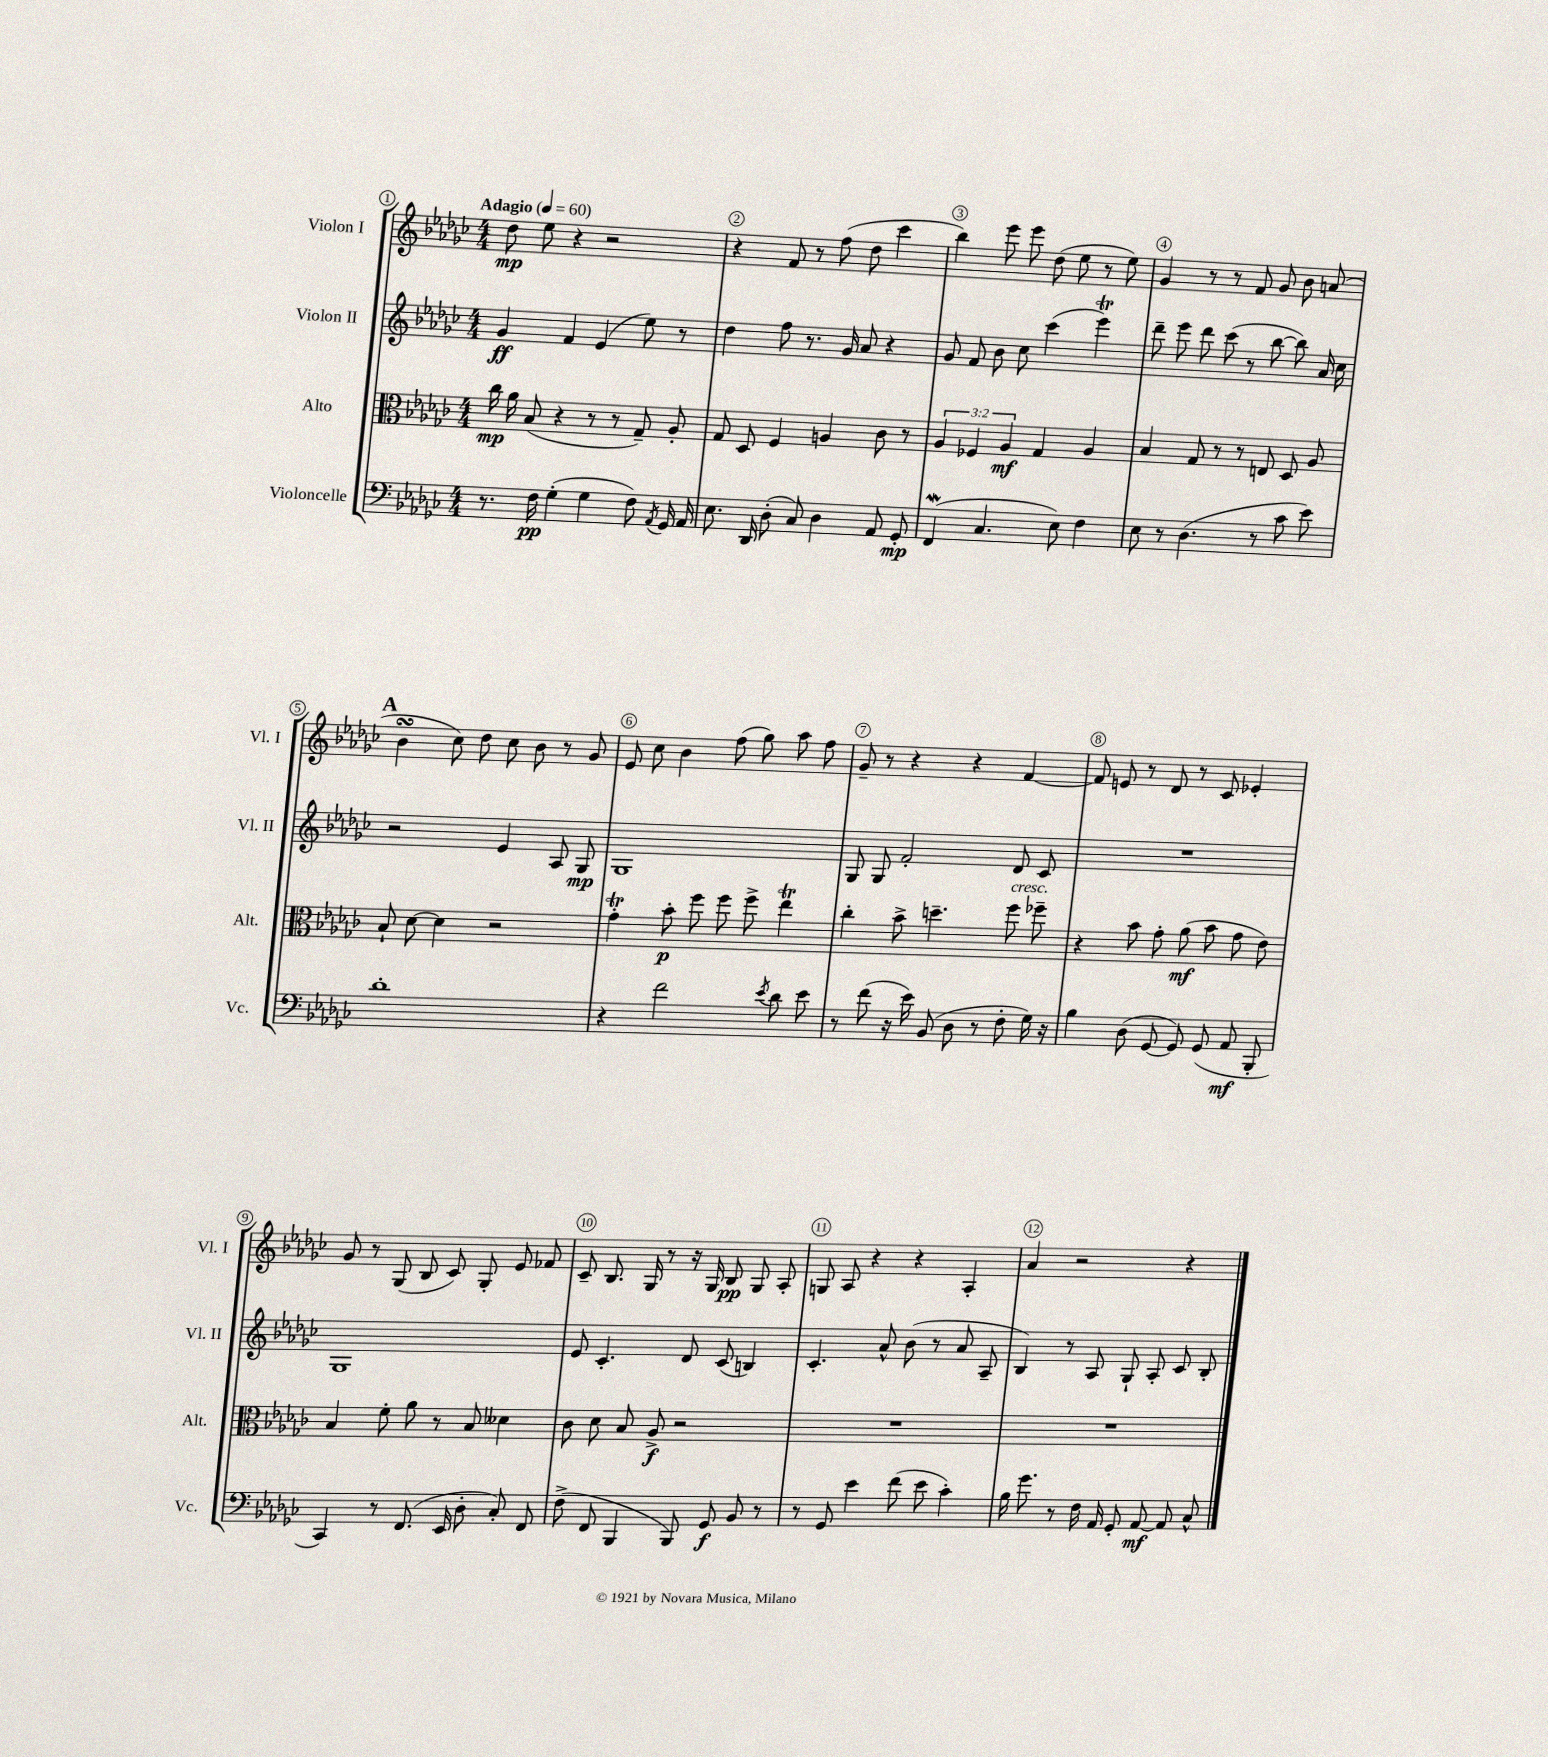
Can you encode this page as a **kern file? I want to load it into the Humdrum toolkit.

**kern	**kern	**kern	**kern
*staff4	*staff3	*staff2	*staff1
*clefF4	*clefC3	*clefG2	*clefG2
*k[b-e-a-d-g-c-]	*k[b-e-a-d-g-c-]	*k[b-e-a-d-g-c-]	*k[b-e-a-d-g-c-]
*M4/4	*M4/4	*M4/4	*M4/4
*MM60	*MM60	*MM60	*MM60
8.r	16cc-\	4g-/	8dd-\
.	16a-\	.	.
.	(8B-/	.	8ee-\
16F\	.	.	.
(4G-'\	4r	4f/	4r
4G-\	8r	(4e-/	2r
.	8r	.	.
8F\)	8G-~/)	8ee-\)	.
8qAA-/	.	.	.
16GG-/	8A-'/	8r	.
16AA-/	.	.	.
=	=	=	=
8.E-\	8G-/	4dd-\	4r
.	8D-/	.	.
16DD-/	.	.	.
(8D-'\	4F/	8ff\	8f/
8C-/)	.	8.r	8r
4D-\	4A/	.	(8ff\
.	.	16g-/	.
.	.	8a-/	8dd-\
8AA-/	8c-\	4r	4ccc-\
8GG-'/	8r	.	.
=	=	=	=
(4FF/	6A-/	8g-/	4bb-\)
.	.	8f/	.
.	6F-/	.	.
4.C-/	.	8b-\	8eee-\
.	6A-/	.	.
.	.	8cc-\	8eee-\
.	4G-/	(4ccc-\	(8dd-\
8E-\)	.	.	8ee-\
4F\	4A-/	4eee-\)	8r
.	.	.	8ee-\)
=	=	=	=
8E-\	4B-/	8ddd-~\	4g-/
8r	.	8eee-\	.
(4.D-\	8G-/	8ddd-\	8r
.	8r	(8ccc-\	8r
.	8r	8r	8f/
8r	8E/	[8bb-\	8g-/
8c-\	8D-/	8bb-\])	8b-\
8e-\)	8A-/	16a-/	(8a/
.	.	16cc-\	.
=	=	=	=
1d-'	8B-`/	2r	4b-\
.	[8d-\	.	.
.	4d-\]	.	8cc-\)
.	.	.	8dd-\
.	2r	4e-/	8cc-\
.	.	.	8b-\
.	.	8A-/	8r
.	.	8G-/	8g-/
=	=	=	=
4r	4g-'\	1G-	8e-/
.	.	.	8cc-\
2f\	8b-'\	.	4b-\
.	8ff\	.	.
.	8ff\	.	(8ff\
.	8ff^\	.	8gg-\)
8qe-/	.	.	.
8d-\	4ee-\	.	8aa-\
8e-\	.	.	8ff\
=	=	=	=
8r	4cc-'\	8G-/	8g-~/
(8f\	.	8G-/	8r
16r	8b-^\	2f'/	4r
16e-\)	.	.	.
(8BB-/	4.dd~\	.	.
8D-\	.	.	4r
8r	.	.	.
8F'\	8ff\	8d-/	[4f/
16G-\)	8ff-~\	8c-/	.
16r	.	.	.
=	=	=	=
4B-\	4r	1r	8f/]
.	.	.	8e/
(8D-\	8b-\	.	8r
[8GG-/	8g-'\	.	8d-/
8GG-/])	(8a-\	.	8r
(8GG-/	8b-\	.	8c-/
8AA-/	8g-\	.	4e-'/
8BBB-'/	8e-\)	.	.
=	=	=	=
4CC-/)	4B-/	1G-	8g-/
.	.	.	8r
8r	8f'\	.	(8G-/
(8.FF/	8a-\	.	8B-/
.	8r	.	8c-/)
16EE-/	.	.	.
8D-'\	8B-/	.	8G-'/
8C-'/)	4d--\	.	8e-/
8FF/	.	.	8f-/
=	=	=	=
(8F^\	8c-\	8e-/	8c-~/
8FF/	8d-\	4.c-'/	8.B-/
4BBB-/	8B-/	.	.
.	.	.	16G-/
.	8A-^/	.	8r
8BBB-/)	2r	8d-/	16r
.	.	.	16G-/
8GG-/	.	(8c-/	8B-/
8BB-/	.	4B/)	8G-/
8r	.	.	8A-'/
=	=	=	=
8r	1r	4.c-'/	8G/
8GG-/	.	.	8A-/
4e-\	.	.	4r
.	.	8a-^^/	.
(8f\	.	(8b-\	4r
8e-\	.	8r	.
4c-'\)	.	8a-/	4A-'/
.	.	8A-~/	.
=	=	=	=
16B-\	1r	4B-/)	4a-/
8.g-\	.	.	.
8r	.	8r	2r
16F\	.	8A-/	.
16AA-/	.	.	.
8GG-'/	.	8G-`/	.
[8AA-/	.	8A-'/	.
8AA-/]	.	8c-/	4r
8C-^^/	.	8B-'/	.
==	==	==	==
*-	*-	*-	*-
